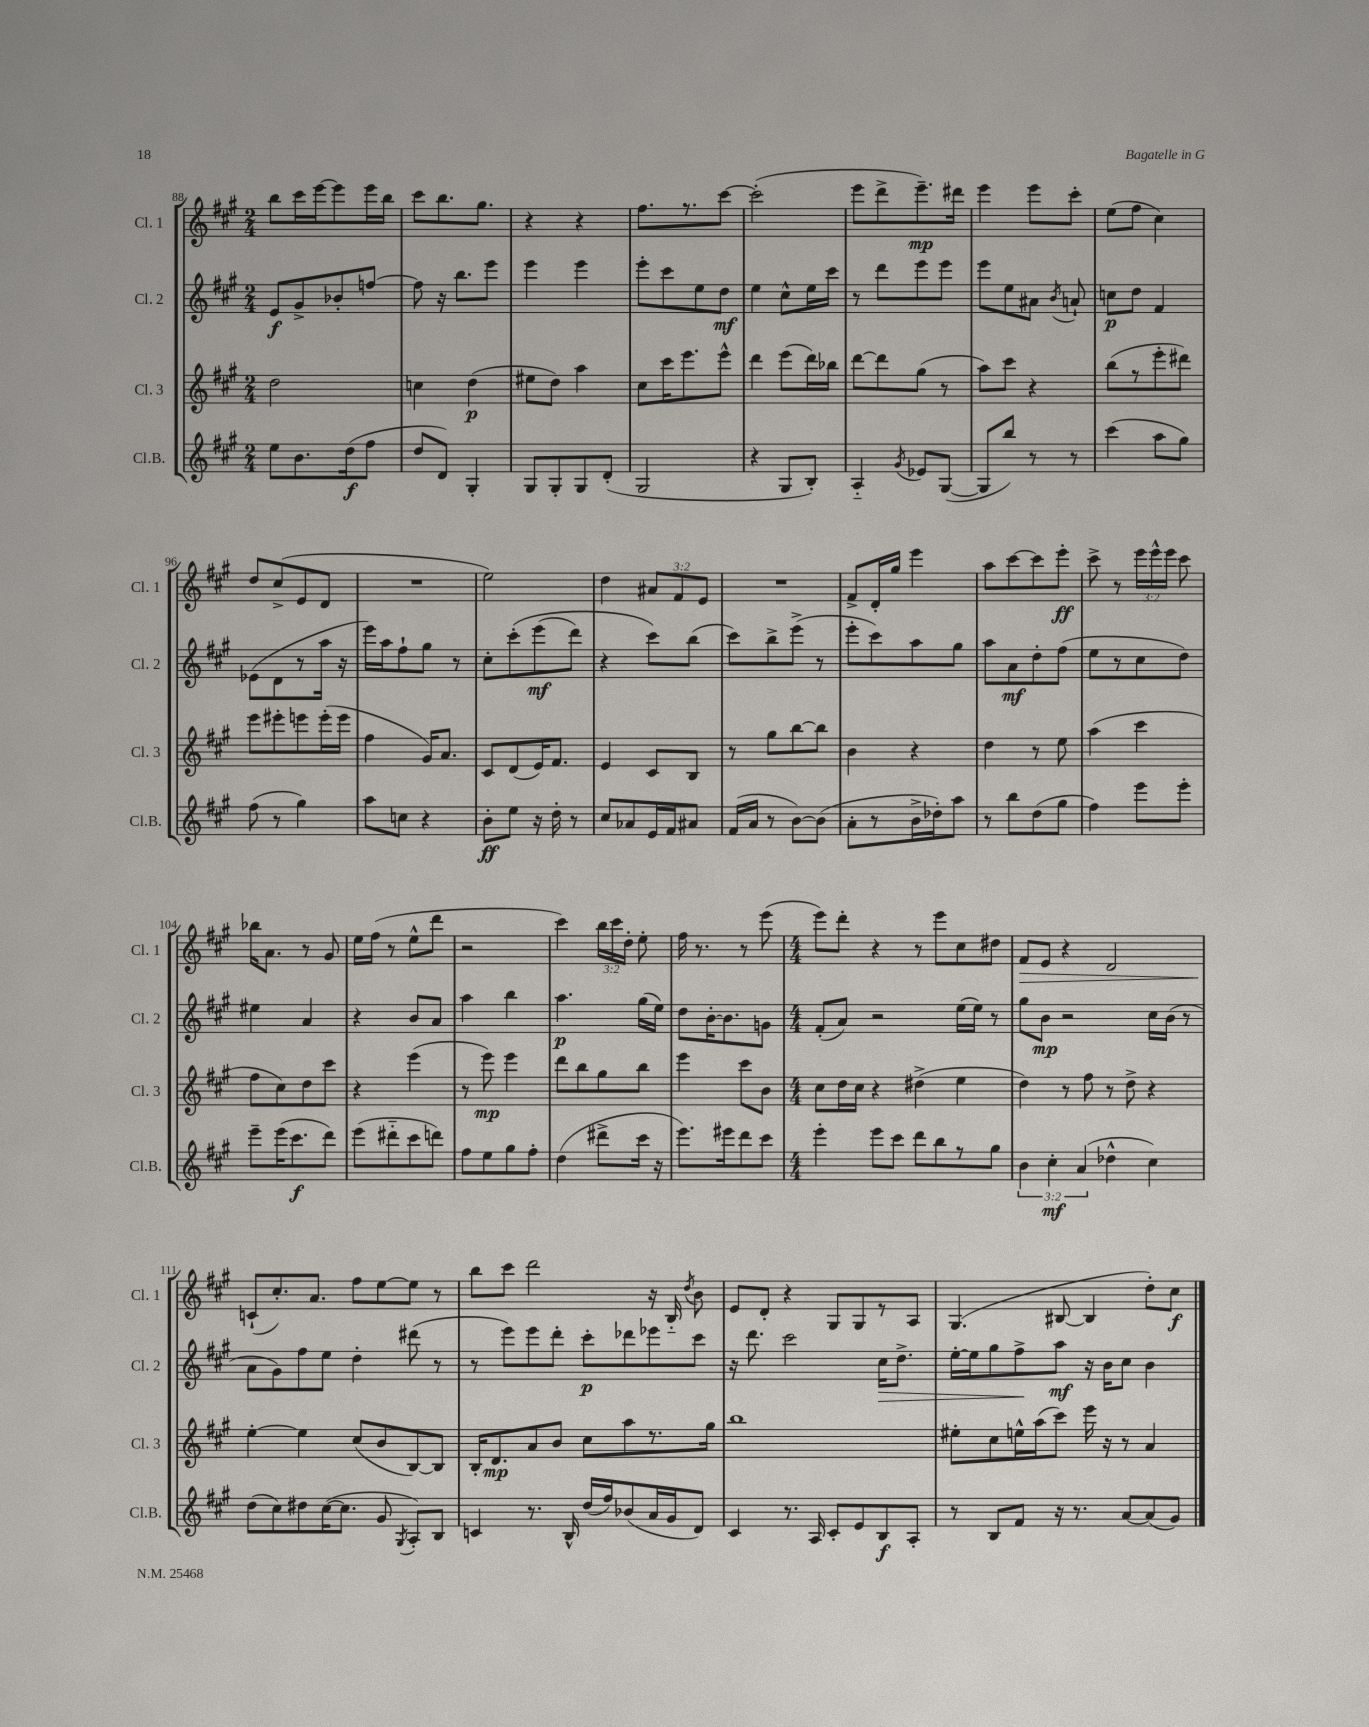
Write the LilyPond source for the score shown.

<<
\new StaffGroup <<
\new Staff = "s0" \with { instrumentName = "Cl. 1" shortInstrumentName = "Cl. 1" } {
    \clef treble \key a \major \numericTimeSignature \time 2/4 \override Staff.TupletNumber.text = #tuplet-number::calc-fraction-text
    \autoBeamOff b''8[ cis'''16 e'''16~ e'''8 e'''16 b''16] |
    cis'''8[ b''8. gis''8.] |
    r4 r4 |
    fis''8.[ r8. cis'''8]~ |
    cis'''2-.( |
    e'''8[ d'''8-> e'''8.--\mp) dis'''16] |
    e'''4 e'''8[ cis'''8]-. |
    e''8[( fis''8] cis''4) |
    d''8[ cis''8->( e'8 d'8] |
    R2 |
    e''2) |
    d''4 \tuplet 3/2 { ais'8[ fis'8 e'8] } |
    R2 |
    fis'8[-> d'16-. gis''16] e'''4 |
    a''8[ cis'''8~ cis'''8 e'''8]-.\ff |
    cis'''8-> r8 \tuplet 3/2 { e'''16[ e'''16-^ e'''16] } cis'''8 |
    bes''16[ a'8.] r8 gis'8 |
    e''16[ fis''16]( r8 e''8[-^ d'''8] |
    r2 |
    cis'''4) \tuplet 3/2 { b''16[ cis'''16 d''16]-. } e''8-. |
    fis''16 r8. r8 e'''8( |
    \numericTimeSignature \time 4/4 e'''8[) d'''8]-. r4 r8 e'''8[ cis''8 dis''8] |
    fis'8[\> e'8] r4 d'2 |
    c'8[-!\!( cis''8.-.) a'8.] fis''8[ e''8~ e''8] r8 |
    b''8[ cis'''8] d'''2 r16 b16-_ \acciaccatura { d''8 } b'8 |
    e'8[ d'8]-. r4 gis8[ gis8 r8 a8] |
    gis4.( bis8~ bis4 d''8[-.) cis''8]\f \bar "|." |
}
\new Staff = "s1" \with { instrumentName = "Cl. 2" shortInstrumentName = "Cl. 2" } {
    \clef treble \key a \major \numericTimeSignature \time 2/4
    \autoBeamOff e'8[\f gis'8-> bes'8-. f''8]~ |
    f''8 r16 b''8.[ e'''8] |
    e'''4 e'''4 |
    e'''8[-. cis'''8 e''8 d''8]\mf |
    e''4 cis''8[-^ e''16 cis'''16] |
    r8 d'''8[ e'''8 e'''8] |
    e'''8[ e''8 ais'8] \acciaccatura { b'8 } a'8-! |
    c''8[\p d''8] fis'4 |
    ees'8[( d'8 r8 a''16] r16 |
    e'''16[) a''16 fis''8-! gis''8] r8 |
    cis''8[-. cis'''8-.\( e'''8\mf( d'''8]) |
    r4 cis'''8[\) b''8]( |
    cis'''8[) b''8-> e'''8]->( r8 |
    e'''8[-. cis'''8) a''8 gis''8] |
    a''8[ a'8\mf d''8-. fis''8]( |
    e''8[ r8 cis''8 d''8]) |
    eis''4 a'4 |
    r4 b'8[ a'8] |
    a''4 b''4 |
    a''4.\p gis''16[( e''16]) |
    d''8[ b'16~-. b'8. g'8] |
    \numericTimeSignature \time 4/4 fis'8[-.( a'8]) r2 e''16[( e''16]) r8 |
    gis''8[ b'8]\mp r2 cis''16[ b'16]( r8 |
    a'8[ gis'8) fis''8 e''8] d''4-. dis'''8( r8 |
    r8 e'''8[) e'''8 d'''8]-. cis'''8[-.\p des'''8 ees'''8 cis'''8] |
    r16 d'''8. cis'''2 cis''16[\> d''8.]-> |
    e''16[~-. e''16 gis''8 fis''8->\! a''8]\mf r16 b'16[ cis''8] b'4 \bar "|." |
}
\new Staff = "s2" \with { instrumentName = "Cl. 3" shortInstrumentName = "Cl. 3" } {
    \clef treble \key a \major \numericTimeSignature \time 2/4
    \autoBeamOff d''2 |
    c''4 d''4\p( |
    eis''8[ d''8]) a''4 |
    cis''8[ cis'''16 e'''8. e'''8]-^ |
    d'''4 e'''8[( d'''16) bes''16] |
    d'''8[~ d'''8 gis''8]( r8 |
    a''8[) cis'''8] r4 |
    b''8[( r8 e'''8-. dis'''8]) |
    e'''8[ eis'''8-. e'''8 e'''16-.( e'''16] |
    fis''4 gis'16[) a'8.] |
    cis'8[ d'8( e'16) fis'8.] |
    e'4 cis'8[ b8] |
    r8 gis''8[ b''8~ b''8] |
    b'4 r4 |
    d''4 r8 e''8 |
    a''4( cis'''4 |
    fis''8[ cis''8) d''8 cis'''8] |
    r4 e'''4( |
    r8 e'''8\mp) e'''4 |
    d'''8[ b''8 gis''8 b''8] |
    e'''4 cis'''8[ b'8] |
    \numericTimeSignature \time 4/4 cis''8[ d''16 cis''16] r4 dis''4->( e''4 |
    d''4) r8 fis''8 r8 d''8-> r4 |
    e''4~-. e''4 cis''8[( b'8 b8~) b8] |
    b16[-. d'8.\mp a'8 b'8] cis''8[ a''8 r8. gis''16] |
    b''1 |
    eis''8[-. cis''8 e''16-^ a''16( cis'''8]) e'''16 r16 r8 a'4 \bar "|." |
}
\new Staff = "s3" \with { instrumentName = "Cl.B." shortInstrumentName = "Cl.B." } {
    \clef treble \key a \major \numericTimeSignature \time 2/4 \override Staff.TupletNumber.text = #tuplet-number::calc-fraction-text
    \autoBeamOff e''8[ b'8. d''16\f( fis''8] |
    d''8[ d'8]) gis4-. |
    gis8[ gis8-. gis8 d'8]-.( |
    gis2 |
    r4 gis8[ b8]-.) |
    a4-_ \acciaccatura { gis'8 } ees'8[ gis8]~( |
    gis8[ b''8]) r8 r8 |
    cis'''4( a''8[ gis''8]) |
    fis''8( r8 gis''4) |
    a''8[ c''8] r4 |
    b'8[-.\ff e''8] r16 d''16-. r8 |
    cis''8[ aes'8 e'16 fis'16 ais'8] |
    fis'16[( a'16] r8 b'8[~) b'8]( |
    a'8[-. r8 b'16-> des''16-.) a''8] |
    r8 b''8[ d''8( gis''8] |
    fis''4) e'''8[ e'''8]-. |
    e'''8[-- e'''16( cis'''8.\f d'''8]) |
    e'''8[( dis'''8-_ cis'''8 d'''8]) |
    fis''8[ e''8 gis''8 fis''8]-. |
    d''4( dis'''8[-> cis'''16] r16 |
    e'''8.[) eis'''16 d'''8 cis'''8] |
    \numericTimeSignature \time 4/4 e'''4-. e'''8[ cis'''8] d'''8[ b''8 r8 gis''8] |
    \tuplet 3/2 { b'4 cis''4-.\mf a'4( } des''4-^ cis''4) |
    d''8[( cis''8) dis''8 cis''16~( cis''8.] gis'8 \acciaccatura { gis8 } a8[-.) b8] |
    c'4 r8. b16-^ d''16[( fis''16) bes'8( a'16 gis'16 d'8]) |
    cis'4 r8. a16 cis'8[-. e'8 b8\f a8]-. |
    r8 b8[ fis'8] r16 r8. a'8[~ a'8( gis'8]) \bar "|." |
}
>>
>>
\layout { \context { \Score currentBarNumber = #88 } }
